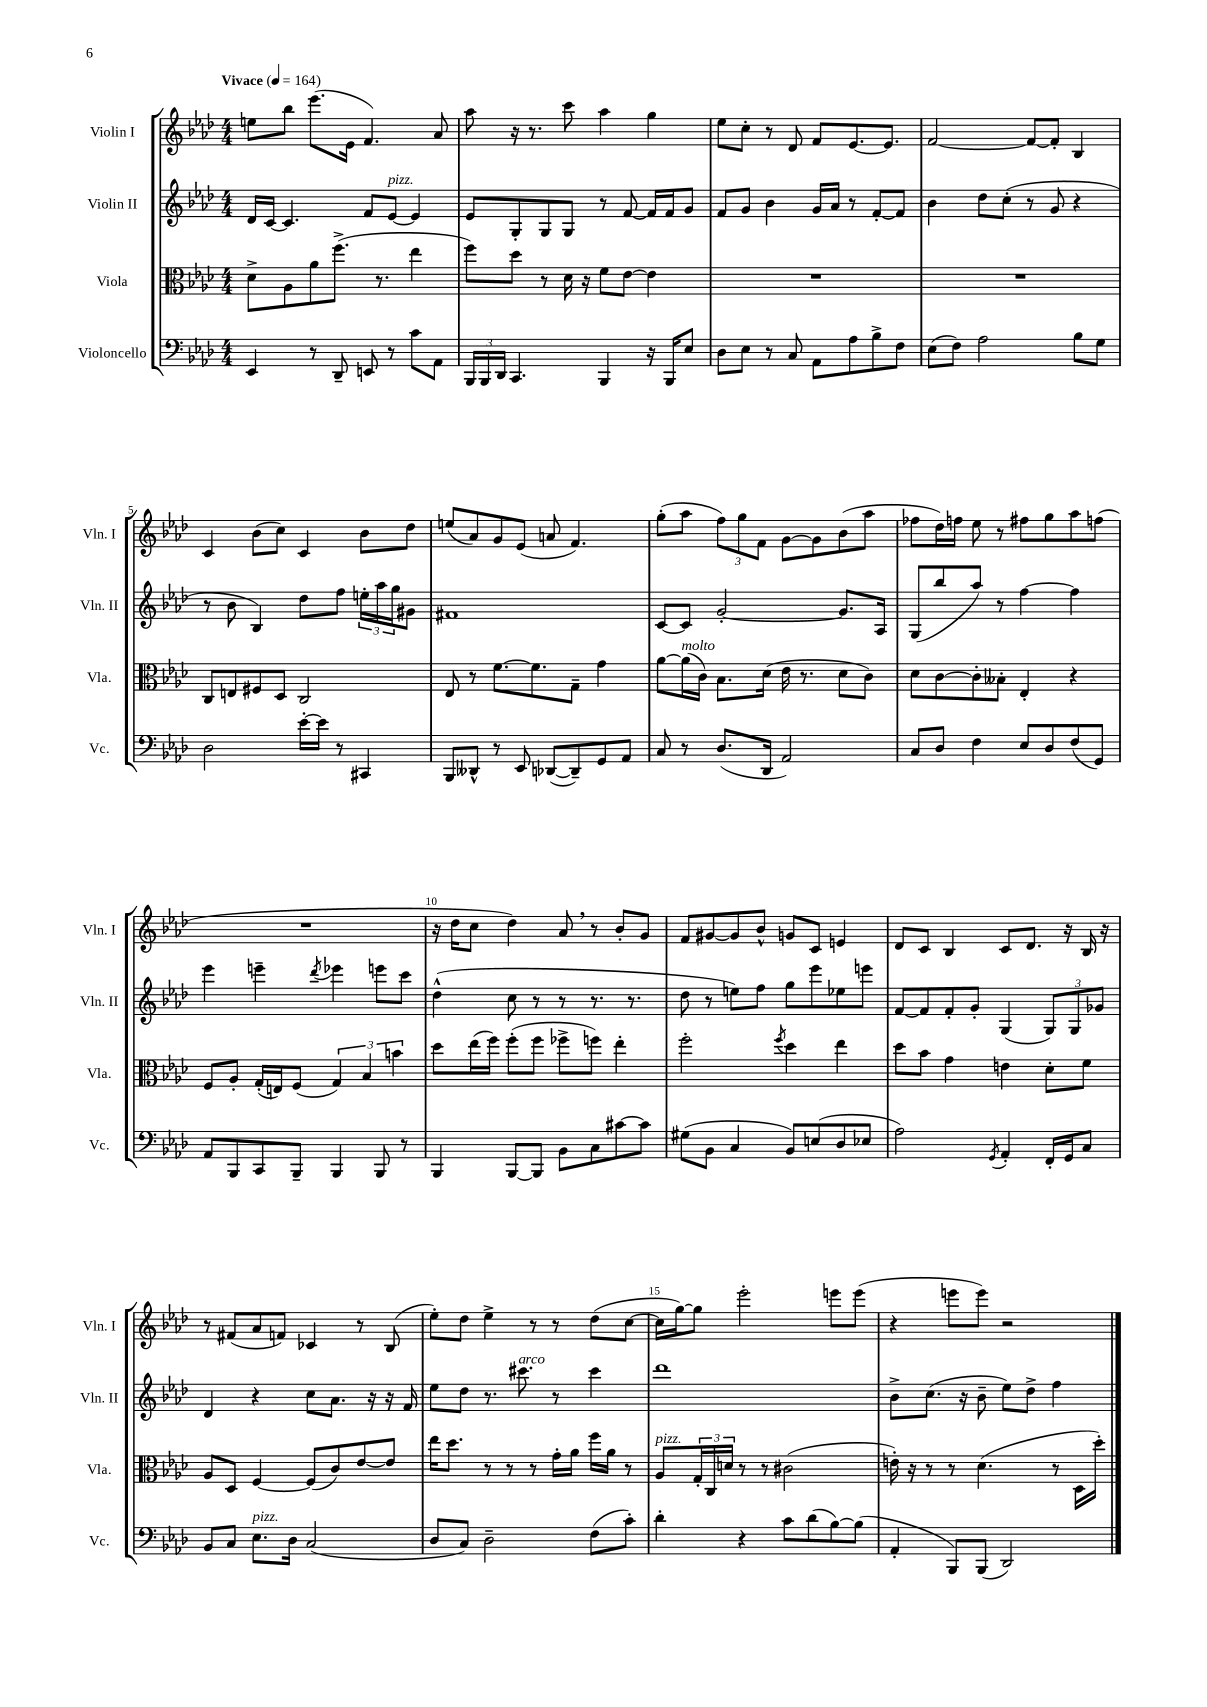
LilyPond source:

<<
\new StaffGroup <<
\new Staff = "s0" \with { instrumentName = "Violin I" shortInstrumentName = "Vln. I" } {
    \clef treble \key aes \major \numericTimeSignature \time 4/4 \tempo "Vivace" 4 = 164
    e''8 bes''8 ees'''8.( ees'16 f'4.) aes'8 |
    aes''8 r16 r8. c'''8 aes''4 g''4 |
    ees''8 c''8-. r8 des'8 f'8 ees'8.~ ees'8. |
    f'2~ f'8~ f'8-. bes4 |
    c'4 bes'8( c''8) c'4 bes'8 des''8 |
    e''8( aes'8) g'8 ees'8( a'8 f'4.) |
    g''8-.( aes''8 \tuplet 3/2 { f''8) g''8 f'8 } g'8~ g'8 bes'8( aes''8 |
    fes''8 des''16) f''16 ees''8 r8 fis''8 g''8 aes''8 f''8( |
    R1 |
    r16 des''16 c''8 des''4) aes'8 \breathe r8 bes'8-. g'8 |
    f'8 gis'8~ gis'8 bes'8-^ g'8 c'8 e'4 |
    des'8 c'8 bes4 c'8 des'8. r16 bes16 r16 |
    r8 fis'8( aes'8 f'8) ces'4 r8 bes8( |
    ees''8-.) des''8 ees''4-> r8 r8 des''8( c''8~ |
    c''16 g''16~) g''8 ees'''2-. e'''8 e'''8( |
    r4 e'''8 e'''8) r2 \bar "|." |
}
\new Staff = "s1" \with { instrumentName = "Violin II" shortInstrumentName = "Vln. II" } {
    \clef treble \key aes \major \numericTimeSignature \time 4/4
    des'16 c'16~ c'4. f'8 ees'8~^\markup { \italic "pizz." } ees'4 |
    ees'8 g8-. g8 g8 r8 f'8~ f'16 f'16 g'8 |
    f'8 g'8 bes'4 g'16 aes'16 r8 f'8~-. f'8 |
    bes'4 des''8 c''8-.( r8 g'8 r4 |
    r8 bes'8 bes4) des''8 f''8 \tuplet 3/2 { e''16-. aes''16 g''16 } gis'8 |
    fis'1 |
    c'8~ c'8 g'2~-. g'8. aes16 |
    g8( bes''8 aes''8) r8 f''4~ f''4 |
    ees'''4 e'''4-- \acciaccatura { des'''8 } ees'''4 e'''8 c'''8 |
    des''4-^( c''8 r8 r8 r8. r8. |
    des''8 r8 e''8) f''8 g''8 ees'''8 ees''8 e'''8 |
    f'8~ f'8 f'8-. g'8-. g4( \tuplet 3/2 { g8) g8 ges'8 } |
    des'4 r4 c''8 aes'8. r16 r16 f'16 |
    ees''8 des''8 r8. cis'''8.^\markup { \italic "arco" } r8 cis'''4 |
    des'''1 |
    bes'8-> c''8.( r16 bes'8-- ees''8) des''8-> f''4 \bar "|." |
}
\new Staff = "s2" \with { instrumentName = "Viola" shortInstrumentName = "Vla." } {
    \clef alto \key aes \major \numericTimeSignature \time 4/4
    des'8-> aes8 aes'8 f''8.->( r8. ees''4 |
    f''8) des''8 r8 des'16 r16 f'8 ees'8~ ees'4 |
    R1 |
    R1 |
    c8 e8 fis8 des8 c2 |
    ees8 r8 f'8.~ f'8. g8-- g'4 |
    aes'8~ aes'16^\markup { \italic "molto" }( c'16) bes8. des'16( ees'16 r8. des'8 c'8) |
    des'8 c'8~ c'8-. beses8-. ees4-. r4 |
    f8 aes8-. g16-.( e16) f8( \tuplet 3/2 { g4) bes4 b'4 } |
    des''8 ees''16( f''16) f''8-.( f''8 fes''8-> f''8) ees''4-. |
    f''2-. \acciaccatura { f''8 } des''4 ees''4 |
    des''8 bes'8 g'4 e'4 des'8-. f'8 |
    aes8 des8 f4~ f8( c'8) ees'8~ ees'8 |
    ees''16 des''8. r8 r8 r8 g'16-. aes'16 f''16 aes'16 r8 |
    aes8^\markup { \italic "pizz." } \tuplet 3/2 { g16-. c16 d'16 } r8 r8 cis'2( |
    e'16-.) r16 r8 r8 des'4.( r8 des16 des''16-.) \bar "|." |
}
\new Staff = "s3" \with { instrumentName = "Violoncello" shortInstrumentName = "Vc." } {
    \clef bass \key aes \major \numericTimeSignature \time 4/4
    ees,4 r8 des,8-- e,8 r8 c'8 aes,8 |
    \tuplet 3/2 { bes,,16 bes,,16 des,16 } c,4. bes,,4 r16 bes,,16 ees8 |
    des8 ees8 r8 c8 aes,8 aes8 bes8-> f8 |
    ees8( f8) aes2 bes8 g8 |
    des2 ees'16~-. ees'16 r8 cis,4 |
    bes,,8 deses,8-^ r8 ees,8 des,8~( des,8--) g,8 aes,8 |
    c8 r8 des8.( des,16 aes,2) |
    c8 des8 f4 ees8 des8 f8( g,8) |
    aes,8 bes,,8 c,8 bes,,8-- bes,,4 bes,,8 r8 |
    bes,,4 bes,,8~ bes,,8 bes,8 c8 cis'8~ cis'8 |
    gis8( bes,8 c4 bes,8) e8( des8 ees8 |
    aes2) \acciaccatura { g,8 } aes,4-. f,16-. g,16 c8 |
    bes,8 c8 ees8.^\markup { \italic "pizz." } des16 c2( |
    des8 c8) des2-- f8( c'8-.) |
    des'4-. r4 c'8 des'8( bes8~) bes8( |
    aes,4-. bes,,8) bes,,8( des,2) \bar "|." |
}
>>
>>
\layout { \context { \Score \override BarNumber.break-visibility = ##(#f #t #t) barNumberVisibility = #(every-nth-bar-number-visible 5) } }
